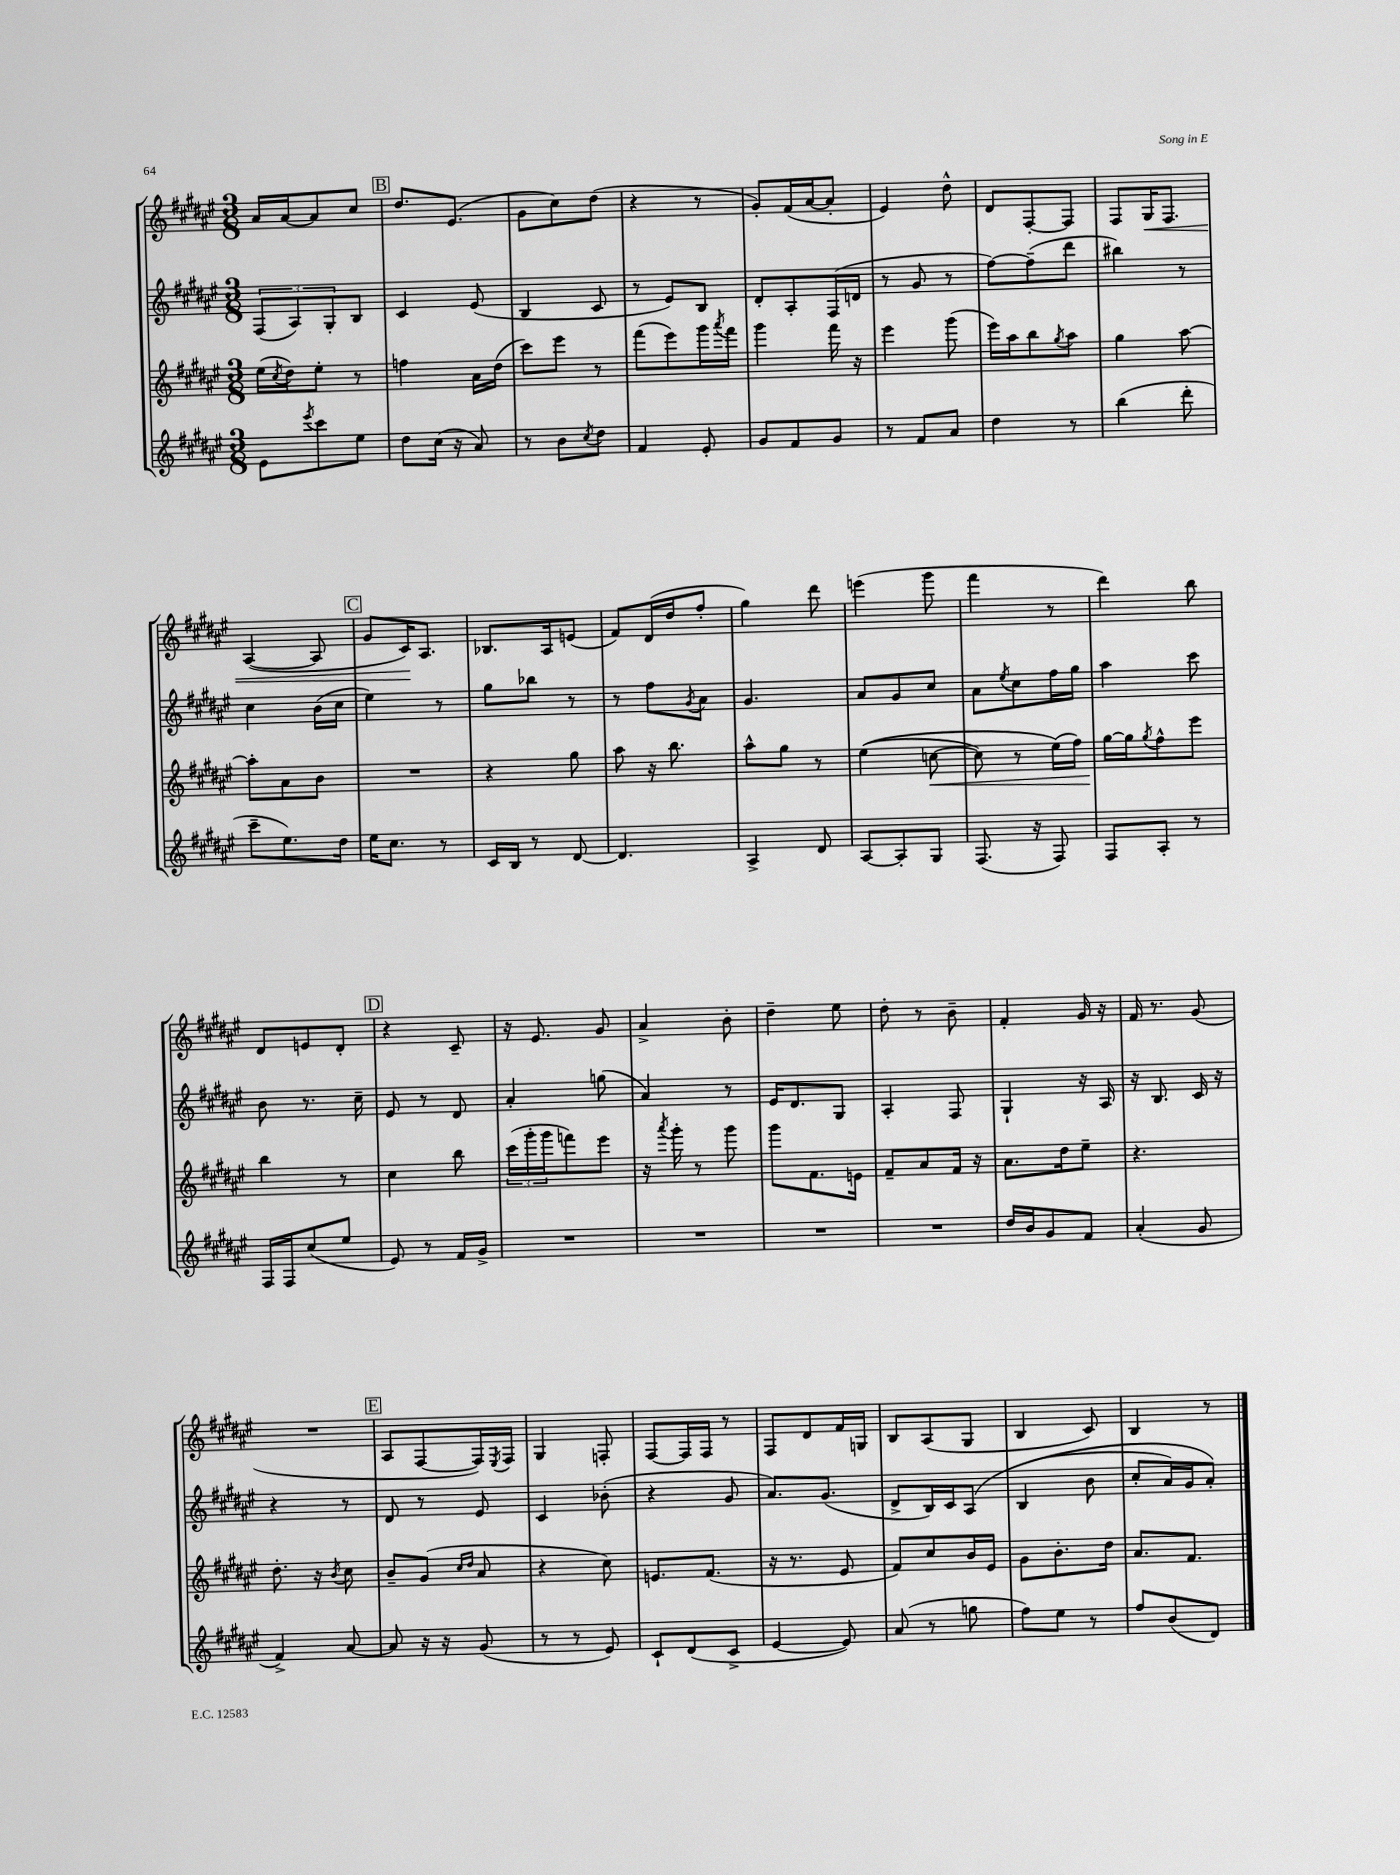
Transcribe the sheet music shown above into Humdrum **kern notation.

**kern	**kern	**dynam	**kern	**kern	**dynam
*part4	*part3	*part3	*part2	*part1	*part1
*staff4	*staff3	*staff3	*staff2	*staff1	*staff1
*clefG2	*clefG2	*	*clefG2	*clefG2	*
*k[f#c#g#d#a#e#]	*k[f#c#g#d#a#e#]	*	*k[f#c#g#d#a#e#]	*k[f#c#g#d#a#e#]	*
*M3/8	*M3/8	*	*M3/8	*M3/8	*
=12	=12	=12	=12	=12	=12
8e#\L	(16ee#\LL	.	(12F#/L	16a#/LL	.
.	8qcc#/	.	.	.	.
.	16dd#\J)	.	.	[16a#/J	.
.	.	.	12A#/)	.	.
8qeee#/	.	.	.	.	.
8ccc#\	8ee#'\J	.	.	8a#/]	.
.	.	.	12G#'/	.	.
8ee#\J	8r	.	8B/J	8cc#/J	.
!!LO:REH:place=s1:t=B
=13	=13	=13	=13	=13	=13
8dd#\L	4ffn\	.	4c#/	8.dd#/L	.
(16cc#\Jk	.	.	.	.	.
16r	.	.	.	(8.e#/J	.
8a#/)	16a#\LL	.	(8e#/	.	.
.	(16dd#\JJ	.	.	.	.
=14	=14	=14	=14	=14	=14
8r	8ccc#\L)	.	4B/	8g#\L	.
8b\L	8eee#\J	.	.	8cc#\)	.
8qcc#/	.	.	.	.	.
8dd#\J	8r	.	8c#/	(8dd#\J	.
=15	=15	=15	=15	=15	=15
4f#/	(8fff#\L	.	8r	4r	.
.	8eee#\)	.	8e#/L)	.	.
8e#'/	16ggg#\L	.	8B/J	8r	.
.	8qaaa#/	.	.	.	.
.	16fff#\JJ	.	.	.	.
=16	=16	=16	=16	=16	=16
8g#/L	4ggg#\	.	8d#'/L	8g#'/L)	.
8f#/	.	.	8A#'/	(16f#/L	.
.	.	.	.	[16a#/J	.
8g#/J	16fff#\	.	(16F#/L	8a#'/J]	.
.	16r	.	16dn/JJ	.	.
=17	=17	=17	=17	=17	=17
8r	4eee#\	.	8r	4e#/)	.
8f#/L	.	.	8g#/	.	.
8a#/J	(8ggg#\	.	8r	8dd#^^\	.
=18	=18	=18	=18	=18	=18
4dd#\	16eee#\LL)	.	[8ff#\L)	8d#/L	.
.	16aa#\J	.	.	.	.
.	8bb\	.	(8ff#~\]	[8F#'/	.
.	8qgg#/	.	.	.	.
8r	8aa#\J	.	8ddd#\J	8F#/J]	.
=19	=19	=19	=19	=19	=19
(4bb\	4gg#\	.	4bb#X\)	8F#/L	.
!	!	!	!	!	!LO:HP:b
.	.	.	.	16G#/K	<
.	.	.	.	8.F#/J	.
8ddd#'\	[8aa#\	.	8r	.	.
!!LO:LB:g=z
=20	=20	=20	=20	=20	=20
8ccc#~\L	8aa#'\L]	.	4cc#\	([4A#/	.
8.ee#\)	8a#\	.	.	.	.
.	8b\J	.	(16b\LL	8A#/]	.
16dd#\Jk	.	.	16cc#\JJ	.	.
!!LO:REH:place=s1:t=C
=21	=21	=21	=21	=21	=21
16ee#\KL	4.r	.	4ee#\)	8g#/L	.
8.cc#\J	.	.	.	.	.
.	.	.	.	16c#/K)	.
.	.	.	.	8.A#/J	[
8r	.	.	8r	.	.
=22	=22	=22	=22	=22	=22
16c#/LL	4r	.	8gg#\L	8.B-X/L	.
16B/JJ	.	.	.	.	.
8r	.	.	8bb-X\J	.	.
.	.	.	.	16A#/k	.
[8d#/	8gg#\	.	8r	(8en/J	.
=23	=23	=23	=23	=23	=23
4.d#/]	8aa#\	.	8r	8f#/L)	.
.	16r	.	8ff#\L	(16d#/L	.
.	8.bb\	.	.	16dd#/J	.
.	.	.	8qg#/	.	.
.	.	.	8a#\J	8ff#'/J	.
=24	=24	=24	=24	=24	=24
4A#^/	8aa#^^\L	.	4.g#/	4gg#\)	.
.	8gg#\J	.	.	.	.
8d#/	8r	.	.	8ddd#\	.
=25	=25	=25	=25	=25	=25
[8A#/L	((4ee#\	.	8a#/L	(4eeen\	.
8A#'/]	.	.	8g#/	.	.
!	!	!LO:HP:b	!	!	!
8G#/J	[8ccn\	<	8cc#/J	8ggg#\	.
=26	=26	=26	=26	=26	=26
(8.F#/	8cc\])	.	8a#\L	4fff#\	.
.	.	.	8qee#/	.	.
.	8r	.	8cc#\	.	.
16r	.	.	.	.	.
8F#/)	(16ee#\LL)	.	16ff#\L	8r	.
.	16ff#\JJ)	.	16gg#\JJ	.	.
=27	=27	=27	=27	=27	=27
8F#/L	[16gg#\LL	.	4aa#\	4ddd#\)	.
.	16gg#\J]	[	.	.	.
.	8qgg#/	.	.	.	.
8A#'/J	8ff#^^\	.	.	.	.
8r	8eee#\J	.	8ccc#\	8bb\	.
!!LO:LB:g=z
=28	=28	=28	=28	=28	=28
16F#/LL	4bb\	.	8b\	8d#/L	.
16F#/J	.	.	.	.	.
(8cc#/	.	.	8.r	8en/	.
8ee#/J	8r	.	.	8d#'/J	.
.	.	.	16cc#~\	.	.
!!LO:REH:place=s1:t=D
=29	=29	=29	=29	=29	=29
8e#/)	4cc#\	.	8e#/	4r	.
8r	.	.	8r	.	.
16f#/LL	8bb\	.	8d#/	8c#~/	.
16g#^/JJ	.	.	.	.	.
=30	=30	=30	=30	=30	=30
4.r	(24ccc#\LL	.	4a#'/	16r	.
.	24ggg#'\	.	.	.	.
.	.	.	.	8.e#/	.
.	24ggg#\J	.	.	.	.
.	8fffn\)	.	.	.	.
.	8eee#\J	.	(8ggn\	8g#/	.
=31	=31	=31	=31	=31	=31
4.r	16r	.	4a#/)	4a#^/	.
.	8qaaa#/	.	.	.	.
.	16ggg#'\	.	.	.	.
.	8r	.	.	.	.
.	8ggg#\	.	8r	8b'\	.
=32	=32	=32	=32	=32	=32
4.r	8ggg#\L	.	16e#/KL	4dd#~\	.
.	.	.	8.d#/	.	.
.	8.f#\	.	.	.	.
.	.	.	8G#/J	8ee#\	.
.	16en\Jk	.	.	.	.
=33	=33	=33	=33	=33	=33
4.r	8f#~/L	.	4A#'/	8dd#'\	.
.	8a#/	.	.	8r	.
.	16f#/Jk	.	8F#/	8b~\	.
.	16r	.	.	.	.
=34	=34	=34	=34	=34	=34
16dd#/LL	8.a#\L	.	4G#`/	4f#'/	.
16b/J	.	.	.	.	.
8g#/	.	.	.	.	.
.	16dd#\k	.	.	.	.
8f#/J	8ee#~\J	.	16r	16g#/	.
.	.	.	16A#/	16r	.
=35	=35	=35	=35	=35	=35
(4a#'/	4.r	.	16r	16f#/	.
.	.	.	8.B/	8.r	.
8g#/	.	.	16c#/	(8g#/	.
.	.	.	16r	.	.
!!LO:LB:g=z
=36	=36	=36	=36	=36	=36
4f#^/)	8.dd#'\	.	4r	4.r	.
.	16r	.	.	.	.
.	8qb/	.	.	.	.
[8a#/	8cc#\	.	8r	.	.
!!LO:REH:place=s1:t=E
=37	=37	=37	=37	=37	=37
8a#/]	8b~/L	.	8d#/	8A#/L	.
16r	(8g#/J	.	8r	[8F#/	.
16r	.	.	.	.	.
.	16qqcc#/LL	.	.	.	.
.	16qqdd#/JJ	.	.	.	.
(8g#/	8a#/	.	8e#/	16F#/L])	.
.	.	.	.	8qE#/	.
.	.	.	.	16F#/JJ	.
=38	=38	=38	=38	=38	=38
8r	4r	.	4c#/	4G#/	.
8r	.	.	.	.	.
8e#/)	8cc#\)	.	(8b-X'\	8Fn'/	.
=39	=39	=39	=39	=39	=39
8c#`/L	8.en/L	.	4r	[8F#/L	.
(8d#/	.	.	.	16F#/L]	.
.	(8.f#/J	.	.	16F#/JJ	.
8c#^/J	.	.	8g#/	8r	.
=40	=40	=40	=40	=40	=40
[4e#/	16r	.	8.a#/L)	8F#/L	.
.	8.r	.	.	.	.
.	.	.	.	8d#/	.
.	.	.	(8.g#/J	.	.
8e#/])	8e#/	.	.	16f#/L	.
.	.	.	.	16Gn/JJ	.
=41	=41	=41	=41	=41	=41
(8a#/	8f#/L)	.	8d#^/L	8B/L	.
8r	8cc#/	.	16B/L)	(8A#/	.
.	.	.	16c#/J	.	.
8ggn\	16b/L	.	(8A#/J	8G#/J	.
.	16e#/JJ	.	.	.	.
=42	=42	=42	=42	=42	=42
8ff#\L)	8g#\L	.	(4B/	4B/	.
8ee#\J	8.b'\	.	.	.	.
8r	.	.	8b\	8c#/)	.
.	16dd#\Jk	.	.	.	.
=43	=43	=43	=43	=43	=43
8ff#/L	8.a#/L	.	8cc#'/L	4B/	.
(8b/	.	.	16a#/L)	.	.
.	8.f#/J	.	16g#/J	.	.
8d#/J)	.	.	8a#'/J)	8r	.
==	==	==	==	==	==
*-	*-	*-	*-	*-	*-
